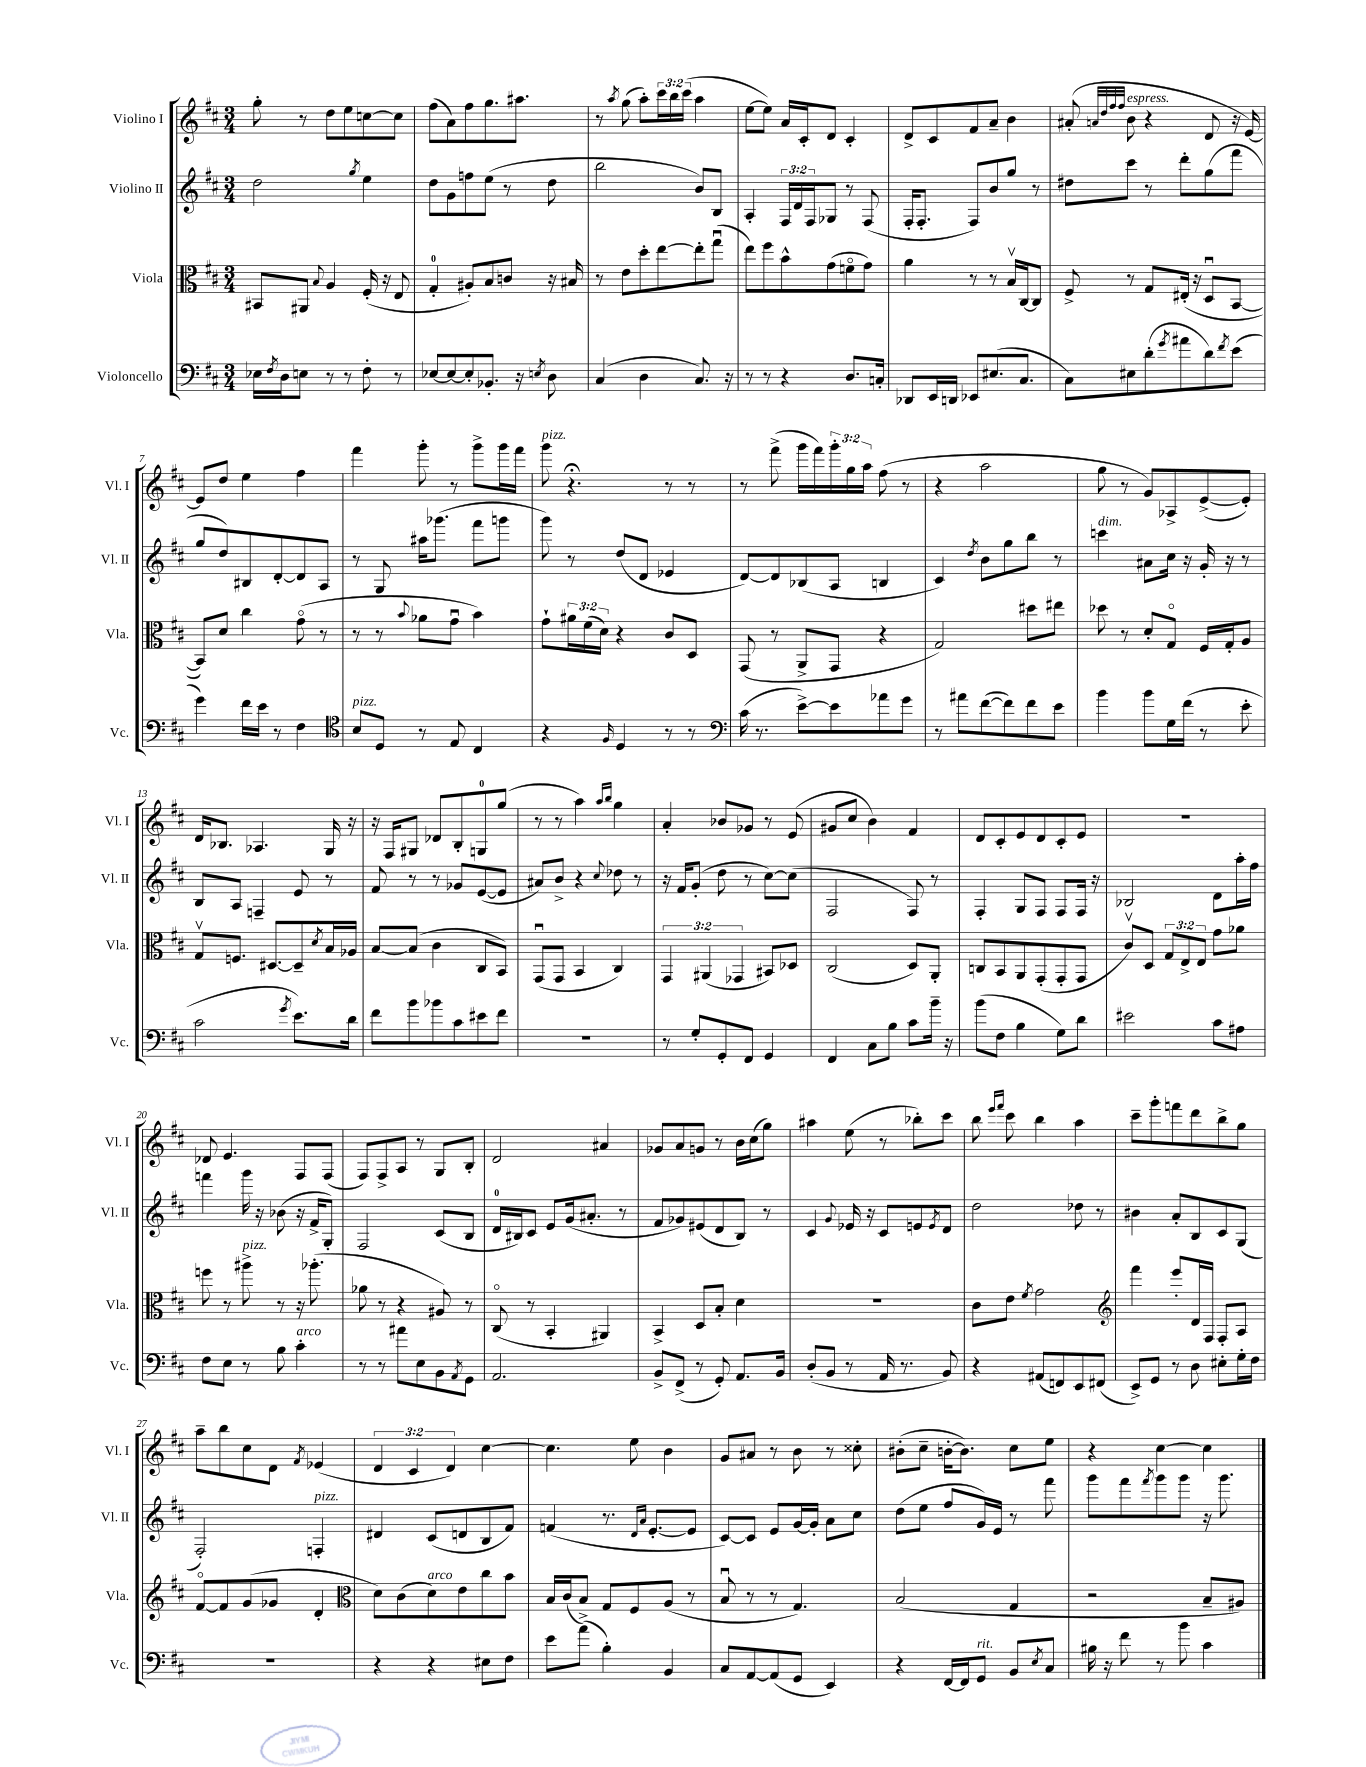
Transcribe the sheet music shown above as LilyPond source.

<<
\new StaffGroup <<
\new Staff = "s0" \with { instrumentName = "Violino I" shortInstrumentName = "Vl. I" } {
    \clef treble \key d \major \numericTimeSignature \time 3/4 \override Staff.TupletNumber.text = #tuplet-number::calc-fraction-text
    g''8-. r8 d''8 e''8 c''8~ c''8 |
    fis''8( a'8) fis''8 g''8. ais''8. |
    r8 \acciaccatura { a''8 } g''8( a''8-.) \tuplet 3/2 { cis'''16 b''16 cis'''16( } a''4 |
    e''8~ e''8) a'16 cis'16-. d'8 cis'4-. |
    d'8-> cis'8 fis'8 a'8-- b'4 |
    ais'8-.( \grace { a'32 d''32 fis''32 fis''32 } b'8^\markup { \italic "espress." } r4 d'8 r16 e'16~) |
    e'8 d''8 e''4 fis''4 |
    fis'''4 g'''8-. r8 g'''8-> g'''16 fis'''16 |
    g'''8^\markup { \italic "pizz." } r4.\fermata r8 r8 |
    r8 fis'''8->( g'''16 fis'''16) \tuplet 3/2 { g'''16-. g''16 a''16 } fis''8( r8 |
    r4 a''2 |
    g''8 r8 g'8) aes8-> e'8~->( e'8-.) |
    d'16 bes8. aes4. g16 r16 |
    r16 fis16 gis8 des'8 b8-. g8-0 g''8( |
    r8 r8 a''4) \grace { a''16 b''16 } g''4 |
    a'4-. bes'8 ges'8 r8 e'8( |
    gis'8 cis''8 b'4) fis'4 |
    d'8 cis'8-. e'8 d'8 cis'8-. e'8 |
    R2. |
    des'8 e'4. fis8 fis8( |
    fis8) fis8-> a8 r8 g8 b8-. |
    d'2 ais'4 |
    ges'8 a'8 g'8 r8 b'16 cis''16( g''8) |
    ais''4 e''8( r8 bes''8-.) cis'''8 |
    b''8 \grace { e'''16 fis'''16 } cis'''8 b''4 a''4 |
    cis'''8-- g'''8-. f'''8 d'''8 b''8-> g''8 |
    a''8-- b''8 cis''8 d'8 \acciaccatura { fis'8 } ees'4( |
    \tuplet 3/2 { d'4 cis'4 d'4) } cis''4~ |
    cis''4. e''8 b'4 |
    g'8 ais'8 r8 b'8 r8 cisis''8-. |
    bis'8-.( cis''8-- b'16~-. b'8.) cis''8 e''8 |
    r4 cis''4~ cis''4 \bar "|." |
}
\new Staff = "s1" \with { instrumentName = "Violino II" shortInstrumentName = "Vl. II" } {
    \clef treble \key d \major \numericTimeSignature \time 3/4 \override Staff.TupletNumber.text = #tuplet-number::calc-fraction-text
    d''2 \acciaccatura { g''8 } e''4 |
    d''8 g'8 f''8 e''8( r8 d''8 |
    b''2 b'8) b8 |
    a4-. \tuplet 3/2 { fis16 d'16 fis16 } ges8 r8 fis8( |
    fis16-. fis8.-. fis8) b'8 g''8 r8 |
    dis''8 cis'''8 r8 d'''8-. g''8( fis'''8 |
    g''8 d''8) bis8 d'8~-. d'8 a8 |
    r8 g8 ais''16 ges'''8.( fis'''8 g'''8 |
    g'''8) r8 d''8( d'8 ees'4 |
    d'8~) d'8 bes8( a8 b4 |
    cis'4) \acciaccatura { d''8 } b'8 g''8 b''8 r8 |
    c'''4^\markup { \italic "dim." } ais'8 cis''16 r16 g'16-. r16 r8 |
    b8 a8 f4-- e'8 r8 |
    fis'8 r8 r8 ges'8 e'8~( e'8 |
    ais'8) b'8-> r4 \appoggiatura { cis''8 } des''8 r8 |
    r16 fis'16 g'8-.( d''8 r8 cis''8~) cis''8( |
    fis2 fis8) r8 |
    fis4-. g8 fis8 fis8 fis16 r16 |
    bes2 d'8 a''16-. fis''16 |
    f'''4 g'''16 r16 bes'8( r16 fis'16-> g8-.) |
    fis2 cis'8( b8 |
    d'16-0 bis16) cis'8 e'8 g'16( ais'8.-. r8 |
    fis'8 ges'8) eis'8( d'8 b8) r8 |
    cis'4 \appoggiatura { g'8 } ees'16 r16 cis'8 e'8 \acciaccatura { e'8 } d'8 |
    d''2 des''8 r8 |
    bis'4 a'8-. b8 cis'8 g8( |
    fis2-.) f4-.^\markup { \italic "pizz." } |
    dis'4 cis'8( d'8 b8 fis'8) |
    f'4( r8. \grace { d'16 a'16 } e'8.~-. e'8 |
    cis'8~) cis'8 e'8 g'16~ g'16-. a'8 cis''8 |
    d''8( e''8 fis''8 g'16) e'16 r8 fis'''8 |
    g'''8 fis'''8 \acciaccatura { fis'''8 } g'''8 g'''8 r16 g'''8. \bar "|." |
}
\new Staff = "s2" \with { instrumentName = "Viola" shortInstrumentName = "Vla." } {
    \clef alto \key d \major \numericTimeSignature \time 3/4 \override Staff.TupletNumber.text = #tuplet-number::calc-fraction-text
    bis,8 ais,8 \appoggiatura { b8 } a4 fis16-.( r16 e8 |
    g4-0-. ais8-.) b8 c'8 r16 bis16 |
    r8 e'8 d''8-. e''8~ e''8-. g''8\downbow( |
    e''8) fis''8 b'8-^ g'8( f'8\flageolet g'8) |
    a'4 r8 r8 b16\upbow cis16~ cis8 |
    fis8-> r8 g8 eis16-.( r16 d8\downbow b,8~ |
    b,8) d'8 cis''4 g'8\flageolet( r8 |
    r8 r8 \appoggiatura { b'8 } aes'8 g'8\downbow b'4) |
    g'8-! \tuplet 3/2 { ais'16 fis'16( d'16) } r4 cis'8 d8 |
    g,8( r8 a,8-> g,8 r4 |
    g2) dis''8 eis''8 |
    des''8 r8 d'8-. g8\flageolet fis16 g16-. a8 |
    g8\upbow f8. dis8.~ dis8-- \acciaccatura { d'8 } b16 aes16 |
    b8~ b8( cis'4 cis8 b,8) |
    g,8\downbow( g,8 b,4 cis4) |
    \tuplet 3/2 { g,4 ais,4( ges,4 } bis,8) des8 |
    cis2( d8) a,8-. |
    c8 b,8 a,8 g,8-.( g,8-. g,8 |
    cis'8\upbow) d8 \tuplet 3/2 { g8 e8-> e8 } g'8 aes'8 |
    f''8 r8 ais''8->^\markup { \italic "pizz." } r8 r16 aes''8.-.( |
    aes'8 r8 r4 ais8) r8 |
    cis8\flageolet( r8 b,4-. ais,4) |
    b,4-> d8 b8-. d'4 |
    R2. |
    cis'8 e'8 \acciaccatura { fis'8 } g'2 |
    \clef treble fis'''4 e'''8-. d'16 fis16 fis8-. a8 |
    fis'8~\flageolet fis'8 g'8( ges'8 d'4-. |
    \clef alto d'8) cis'8( d'8^\markup { \italic "arco" }) e'8 cis''8 b'8 |
    b16 cis'16( b8->) g8 fis8 a8( r8 |
    b8\downbow r8 r8 g4.) |
    b2( g4 |
    r2 b8-- ais8) \bar "|." |
}
\new Staff = "s3" \with { instrumentName = "Violoncello" shortInstrumentName = "Vc." } {
    \clef bass \key d \major \numericTimeSignature \time 3/4
    ees16 \acciaccatura { fis8 } d16 e8 r8 r8 fis8-. r8 |
    ees8~ ees8~ ees8-. bes,8.-. r16 \acciaccatura { e8 } d8 |
    cis4( d4 cis8.) r16 |
    r8 r8 r4 d8. c16-. |
    des,8 e,16 d,16 ees,8 eis8.( cis8. |
    cis8) eis8 d'8-.( \acciaccatura { g'8 } ais'8 d'8) \acciaccatura { fis'8 } e'8( |
    g'4) fis'16 e'16 r8 fis4 |
    \clef tenor b8^\markup { \italic "pizz." } d8 r8 e8 cis4 |
    r4 \grace { fis16 } d4 r8 r8 |
    \clef bass cis'16( r8. e'8~->) e'8 aes'8 g'8 |
    r8 ais'8 fis'8~( fis'8) fis'8 e'8 |
    b'4 b'8 g16 fis'16( r8 e'8-. |
    cis'2 \acciaccatura { g'8 } e'8.) d'16 |
    fis'8 b'8 bes'8 cis'8 eis'8 fis'8 |
    R2. |
    r8 g8-. g,8-. fis,8 g,4 |
    fis,4 cis8 b8 cis'8 b'16-- r16 |
    b'8( fis8 b4 g8) d'8 |
    eis'2 cis'8 ais8 |
    fis8 e8 r8 b8 cis'4-.^\markup { \italic "arco" } |
    r8 r8 ais'8 e8 b,8 \acciaccatura { a,8 } g,8 |
    a,2. |
    b,8-> fis,8->( r8 g,8-.) a,8. b,16 |
    d8-.( b,8 r8 a,16 r8. b,8) |
    r4 ais,8( f,8) e,8 fis,8( |
    e,8->) g,8 r8 d8 eis8-. g16-. fis16 |
    R2. |
    r4 r4 eis8 fis8 |
    e'8 a'8( b4-.) b,4 |
    cis8 a,8~ a,8( g,8 e,4) |
    r4 fis,16~ fis,16 g,8^\markup { \italic "rit." } b,8 \acciaccatura { e8 } cis8 |
    bis16 r16 fis'8 r8 b'8 cis'4 \bar "|." |
}
>>
>>
